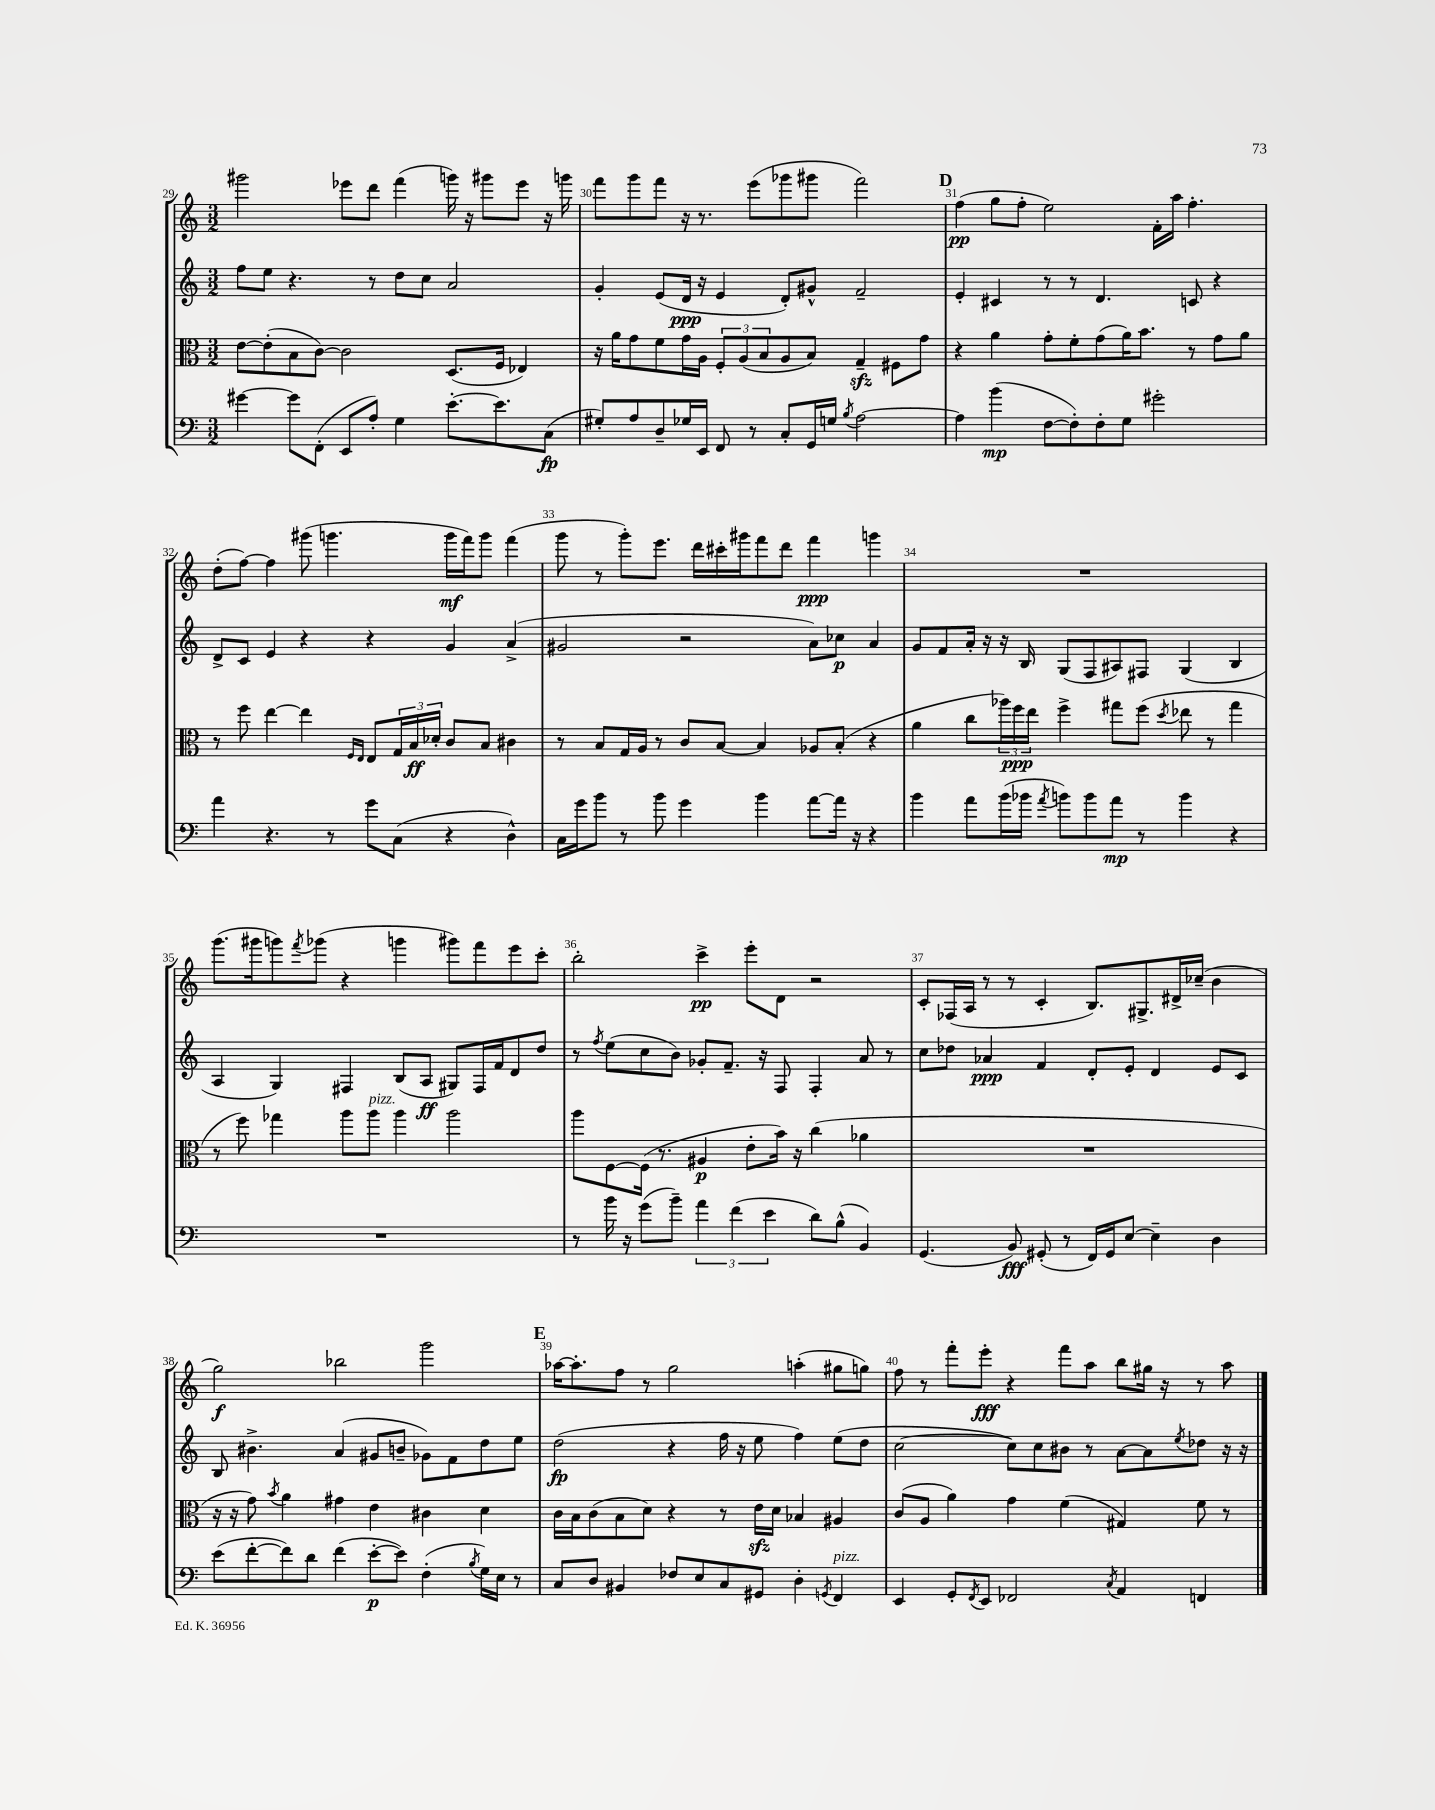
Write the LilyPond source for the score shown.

<<
\new StaffGroup <<
\new Staff = "s0" {
    \clef treble \key c \major \numericTimeSignature \time 3/2
    gis'''2 ees'''8 d'''8 f'''4( g'''16) r16 gis'''8 ees'''8 r16 g'''16 |
    f'''8 g'''8 f'''8 r16 r8. e'''8( ges'''8 gis'''8 f'''2) |
    \mark \markup { \bold "D" } f''4\pp( g''8 f''8-. e''2) f'16-. a''16 f''4.-. |
    d''8-.( f''8~) f''4 gis'''8( g'''4. g'''16\mf f'''16) g'''8 f'''4( |
    g'''8 r8 g'''8-.) e'''8. d'''16 cis'''16-. gis'''16 f'''8 d'''8 f'''4\ppp g'''4 |
    R1. |
    g'''8.( gis'''16 g'''8) \acciaccatura { f'''8 } ges'''8( r4 g'''4 gis'''8) f'''8 e'''8 c'''8-. |
    b''2-. c'''4->\pp e'''8-. d'8 r2 |
    c'8-. fes16( a16 r8 r8 c'4-. b8.) gis8.-> dis'16-> ces''16--( b'4 |
    g''2\f) bes''2 g'''2 |
    \mark \markup { \bold "E" } aes''16~ aes''8.-. f''8 r8 g''2 a''4-.( gis''8 g''8) |
    f''8 r8 f'''8-. e'''8-.\fff r4 f'''8 a''8 b''8 gis''16 r16 r8 a''8 \bar "|." |
}
\new Staff = "s1" {
    \clef treble \key c \major \numericTimeSignature \time 3/2
    f''8 e''8 r4. r8 d''8 c''8 a'2 |
    g'4-. e'8( d'16\ppp r16 e'4 d'8-.) gis'8-^ f'2-- |
    \mark \markup { \bold "D" } e'4-. cis'4 r8 r8 d'4. c'8 r4 |
    d'8-> c'8 e'4 r4 r4 g'4 a'4->( |
    gis'2 r2 a'8) ces''8\p a'4 |
    g'8 f'8 a'16-. r16 r16 b16 g8( f8 ais8) fis8 g4( b4 |
    a4 g4) fis4 b8( a8\ff gis8) fis16 f'16 d'8 d''8 |
    r8 \acciaccatura { f''8 } e''8( c''8 b'8) ges'8-. f'8.-- r16 f8 f4-. a'8 r8 |
    c''8 des''8 aes'4\ppp f'4 d'8-. e'8-. d'4 e'8 c'8 |
    b8 bis'4.-> a'4( gis'8 b'8-- ges'8) f'8 d''8 e''8 |
    \mark \markup { \bold "E" } d''2\fp( r4 f''16 r16 e''8 f''4) e''8( d''8 |
    c''2~ c''8) c''8 bis'8 r8 a'8~ a'8 \acciaccatura { e''8 } des''8 r16 r16 \bar "|." |
}
\new Staff = "s2" {
    \clef alto \key c \major \numericTimeSignature \time 3/2
    e'8~ e'8-.( b8 c'8~) c'2 d8.( f16 ees4) |
    r16 a'16 g'8 f'8 g'16 a16 \tuplet 3/2 { f8-. a8( b8 } a8 b8) g4--\sfz fis8 g'8 |
    \mark \markup { \bold "D" } r4 a'4 g'8-. f'8-. g'8( a'16) b'8. r8 g'8 a'8 |
    r8 f''8 e''4~ e''4 \grace { f16 e16 } e8 \tuplet 3/2 { g16 b16\ff des'16-. } c'8 b8 cis'4 |
    r8 b8 g16 a16 r8 c'8 b8~ b4 aes8 b8-.( r4 |
    a'4 c''8 \tuplet 3/2 { aes''16) f''16\ppp e''16 } f''4-> gis''8 f''8( \acciaccatura { d''8 } ees''8 r8 gis''4 |
    r8 f''8) ges''4 a''8 a''8^\markup { \italic "pizz." } a''4 a''2 |
    a''8 f8~ f16( r8. ais4\p e'8-. b'16) r16 c''4( aes'4 |
    R1. |
    r16 r16 g'8) \acciaccatura { b'8 } a'4 gis'4 e'4 cis'4 d'4 |
    \mark \markup { \bold "E" } c'16 b16 c'8( b8 d'8) r4 r8 e'16\sfz d'16 bes4 ais4 |
    c'8( a8 a'4) g'4 f'4( gis4) f'8 r8 \bar "|." |
}
\new Staff = "s3" {
    \clef bass \key c \major \numericTimeSignature \time 3/2
    gis'4~ gis'8 f,8-.( e,8 a8-.) g4 e'8.~-. e'8. c8\fp( |
    gis8-.) a8 d8-- ges16 e,16 f,8 r8 c8-. g,16 g16 \acciaccatura { b8 } a2~ |
    \mark \markup { \bold "D" } a4 b'4\mp( f8~ f8-.) f8-. g8 gis'2-. |
    a'4 r4. r8 g'8 c8( r4 d4-^) |
    c16 g'16 b'8 r8 b'8 g'4 b'4 a'8~ a'16 r16 r4 |
    b'4 a'8 b'16( bes'16 \acciaccatura { a'8 } b'8) b'8 a'8\mp r8 b'4 r4 |
    R1. |
    r8 b'16 r16 g'8( b'8--) \tuplet 3/2 { a'4 f'4( e'4 } d'8) b8-^( b,4) |
    g,4.( b,8\fff) gis,8-.( r8 f,16) gis,16 e8~ e4-- d4 |
    e'8( f'8~-. f'8) d'8 f'4( e'8~-.\p e'8) f4-.( \acciaccatura { b8 } g16) e16 r8 |
    \mark \markup { \bold "E" } c8 d8 bis,4 fes8 e8 c8 gis,8 d4-. \acciaccatura { g,8 } f,4^\markup { \italic "pizz." } |
    e,4 g,8-. \acciaccatura { f,8 } e,8 fes,2 \acciaccatura { c8 } a,4 f,4 \bar "|." |
}
>>
>>
\layout { \context { \Score currentBarNumber = #29 \override BarNumber.break-visibility = ##(#f #t #t) barNumberVisibility = #all-bar-numbers-visible } }
